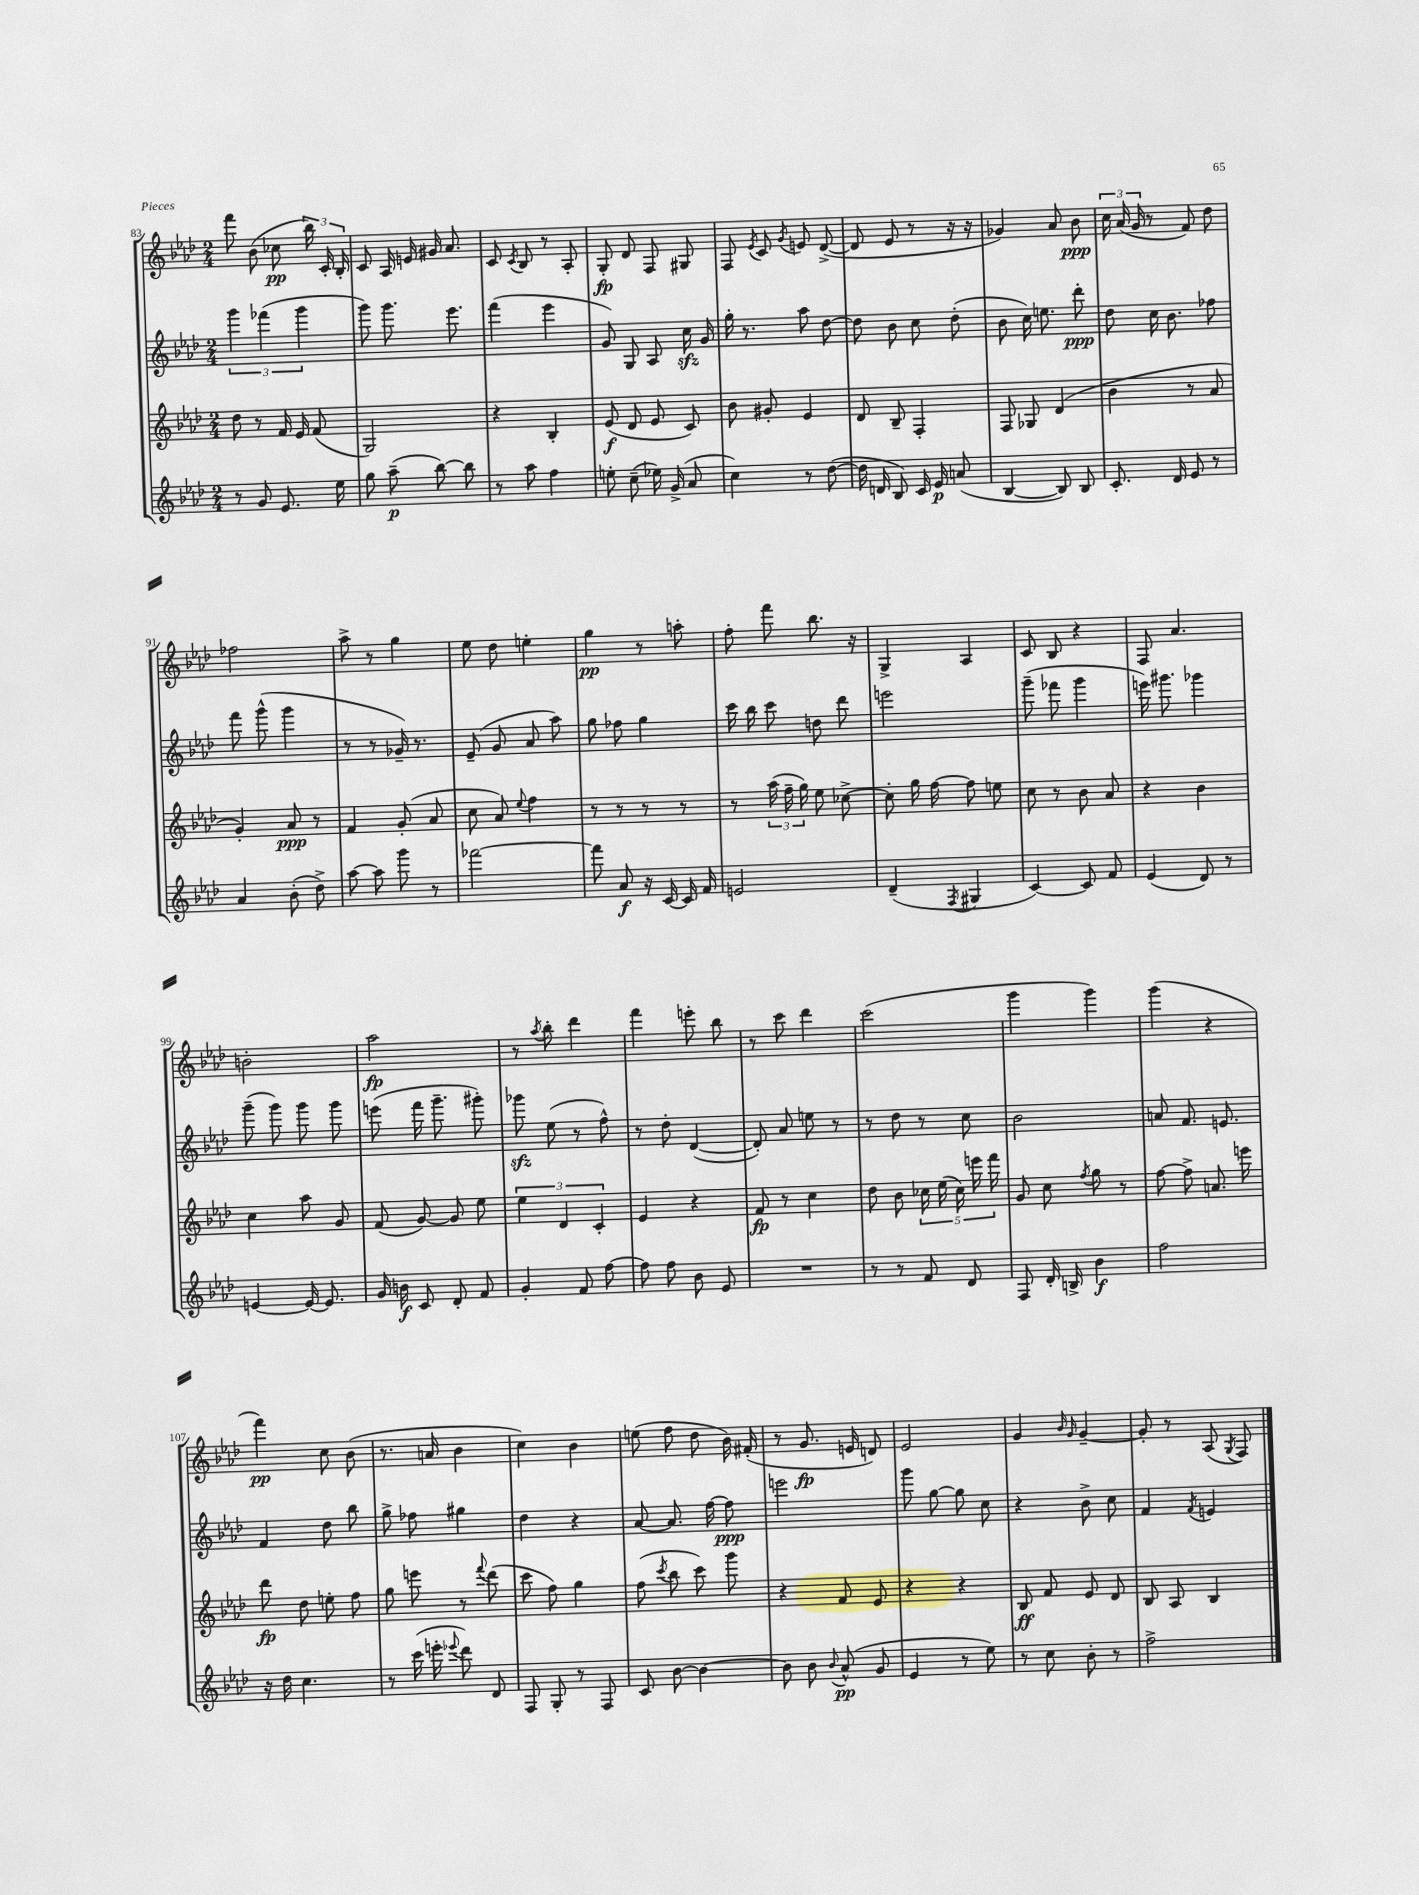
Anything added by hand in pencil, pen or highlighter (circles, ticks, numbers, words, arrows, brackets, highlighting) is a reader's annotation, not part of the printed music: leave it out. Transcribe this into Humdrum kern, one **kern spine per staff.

**kern	**kern	**kern	**kern
*staff4	*staff3	*staff2	*staff1
*clefG2	*clefG2	*clefG2	*clefG2
*k[b-e-a-d-]	*k[b-e-a-d-]	*k[b-e-a-d-]	*k[b-e-a-d-]
*M2/4	*M2/4	*M2/4	*M2/4
8r	8dd-	6ggg	8fff
8g	8r	.	(8b-
.	.	(6fff-	.
8.e-	16f	.	8cc-
.	16e-	.	.
.	.	6ggg	.
.	(8f	.	24bb-)
.	.	.	24c'
16ee-	.	.	.
.	.	.	24B-'
=	=	=	=
8gg	2G)	8ggg)	8c
(8aa-~	.	8.ggg	16A-
.	.	.	16e
[8bb-)	.	.	16g#
.	.	8.eee-	8.a-
8bb-]	.	.	.
=	=	=	=
8r	4r	(4fff	8c
.	.	.	8qc
8aa-	.	.	8B-
4ff	4B-'	4eee-	8r
.	.	.	8A-'
=	=	=	=
8ee'	(8e-	8g)	8G'
(8cc~	8d-	8G	8d-
16ee-)	8e-	8A-	8F
(16g^	.	.	.
8a-	8c)	16cc	8G#
.	.	16g	.
=	=	=	=
4cc)	8b-	16gg'	8F
.	.	8.r	.
.	.	.	8qe-
.	8g#'	.	8c
.	.	.	8qg
8r	4e-	8aa-	8e
([8dd-	.	[8dd-	([8d-^
=	=	=	=
16dd-]	8d-	8dd-]	8d-]
16d	.	.	.
8B-)	8B-~	8b-	8e-
16c	4F'	8cc	8r
16e-	.	.	.
(8a	.	(8dd-'	16r
.	.	.	16r
=	=	=	=
[4B-	8F	8b-	4g-)
.	8G-	16cc)	.
.	.	8.ee	.
8B-])	(4d-	.	8a-
8B-	.	8ddd-'	8b-
=	=	=	=
8.c'	4b-	8dd-	24cc
.	.	.	(24a-
.	.	.	24g
.	.	16cc	8r
16d-	.	8.b-	.
8e-	8r	.	8f)
8r	8a-	8ff-	8dd-
=	=	=	=
4a-	4g')	8fff	2ff-
.	.	(8ggg^^	.
(8b-'	8a-	4ggg	.
8dd-^)	8r	.	.
=	=	=	=
[8aa-	4f	8r	8aa-^
8aa-]	.	8r	8r
8ggg	(8g'	16g-~)	4gg
.	.	8.r	.
8r	8a-	.	.
=	=	=	=
[2fff-	8cc	(8e-~	8ee-
.	8a-)	8g	8dd-
.	8qqee-	.	.
.	4ff	8a-	4ee'
.	.	8aa-)	.
=	=	=	=
8fff-]	8r	8gg	4gg
8a-	8r	8ff-	.
16r	8r	4gg	8r
[16c	.	.	.
16c]	8r	.	8aa'
16f	.	.	.
=	=	=	=
2e	8r	16ccc	8ff'
.	.	16bb-	.
.	(24aa-	8ccc	8fff
.	24ff~	.	.
.	24gg)	.	.
.	8ee-	8dd	8.bb-
.	[8cc-^	8ddd-	.
.	.	.	16r
=	=	=	=
(4d-~	8cc-']	2eee	4G^
.	16gg	.	.
.	[16ff	.	.
8qF	.	.	.
4G#	8ff]	.	4A-
.	8ee	.	.
=	=	=	=
[4c)	8cc	(8ggg~	8c
.	8r	8fff-	8B-
8c]	8b-	4ggg	4r
8f	8a-	.	.
=	=	=	=
(4e-	4r	16eee)	8F
.	.	8.ggg#	.
.	.	.	4.a-
8d-)	4b-	4ggg-	.
8r	.	.	.
=	=	=	=
[4e	4cc	(8ggg~	2b'
.	.	8ggg)	.
16e_	8aa-	8ggg	.
8.e]	.	.	.
.	8g	8ggg	.
=	=	=	=
16g	(8f	(8eee	2aa-
16b	.	.	.
8c	[8g)	16fff	.
.	.	8.ggg~	.
8d-'	8g]	.	.
8f	8ee-	8ggg#')	.
=	=	=	=
4g'	6ee-	8ggg-	8r
.	.	.	8qaa-
.	.	(8ee-	8bb-'
.	6d-	.	.
8f	.	8r	4ddd-
.	6c'	.	.
[8ff	.	8ff^^)	.
=	=	=	=
8ff]	4e-	8r	4fff
8ff	.	8dd-'	.
8b-	4r	([4d-	8eee'
8e-	.	.	8bb-
=	=	=	=
2r	8f	8d-'])	8r
.	8r	8a-	8ccc
.	4cc	8ee	4ddd-
.	.	8r	.
=	=	=	=
8r	8dd-	8r	(2ccc
8r	8b-	8dd-	.
8f	20cc-	8r	.
.	(20ee-	.	.
.	20cc-)	.	.
8d-	.	8cc	.
.	20eee	.	.
.	20fff	.	.
=	=	=	=
8F	8g	2b-	4ggg
16d-'	8cc	.	.
16B^	.	.	.
.	8qff	.	.
4b-	8gg	.	4ggg)
.	8r	.	.
=	=	=	=
2ff	[8ff	8a	(4ggg
.	8ff^]	8.f	.
.	8.a	.	4r
.	.	8.e	.
.	16eee	.	.
=	=	=	=
16r	8ddd-	4f	4fff)
16dd-	.	.	.
4.cc	8dd-	.	.
.	8ee'	8dd-	8cc
.	8ff	8bb-	(8b-
=	=	=	=
8r	8gg	8gg^	8.r
(16ccc	8eee	8ff-	.
16eee'	.	.	16a
8qqeee-	.	.	.
8ddd-)	8r	4gg#	4b-
.	8qqfff	.	.
8d-	(8ddd-	.	.
=	=	=	=
8F	8ccc	4dd-	4cc)
8G'	8ff)	.	.
8r	4gg	4r	4b-
8F	.	.	.
=	=	=	=
8c	(8ff	[8a-	(8ee
.	8qccc	.	.
[8b-	8bb-	8.a-]	8ff
4b-_	8ccc)	.	8dd-
.	.	[16ff	.
.	8ggg	8ff]	16b-)
.	.	.	(16f#'
=	=	=	=
8b-]	4r	2eee	8r
8b-	.	.	8.g
8qqb-	.	.	.
(8a-^^	8f	.	.
.	.	.	16e
8g	8e-	.	8d)
=	=	=	=
4e-	4r	8ggg	2e-
.	.	[8gg	.
8r	4r	8gg]	.
8ee-)	.	8cc	.
=	=	=	=
8r	8B-	4r	4g
8cc	8f	.	.
.	.	.	16qqb-
.	.	.	16qqg
8b-'	8e-	8b-^	[4g~
8r	8d-	8cc	.
=	=	=	=
2ff^	8B-	4f	8g']
.	8A-	.	8r
.	.	8qf	.
.	4B-	4e	(8A-
.	.	.	8qG
.	.	.	8F)
==	==	==	==
*-	*-	*-	*-
